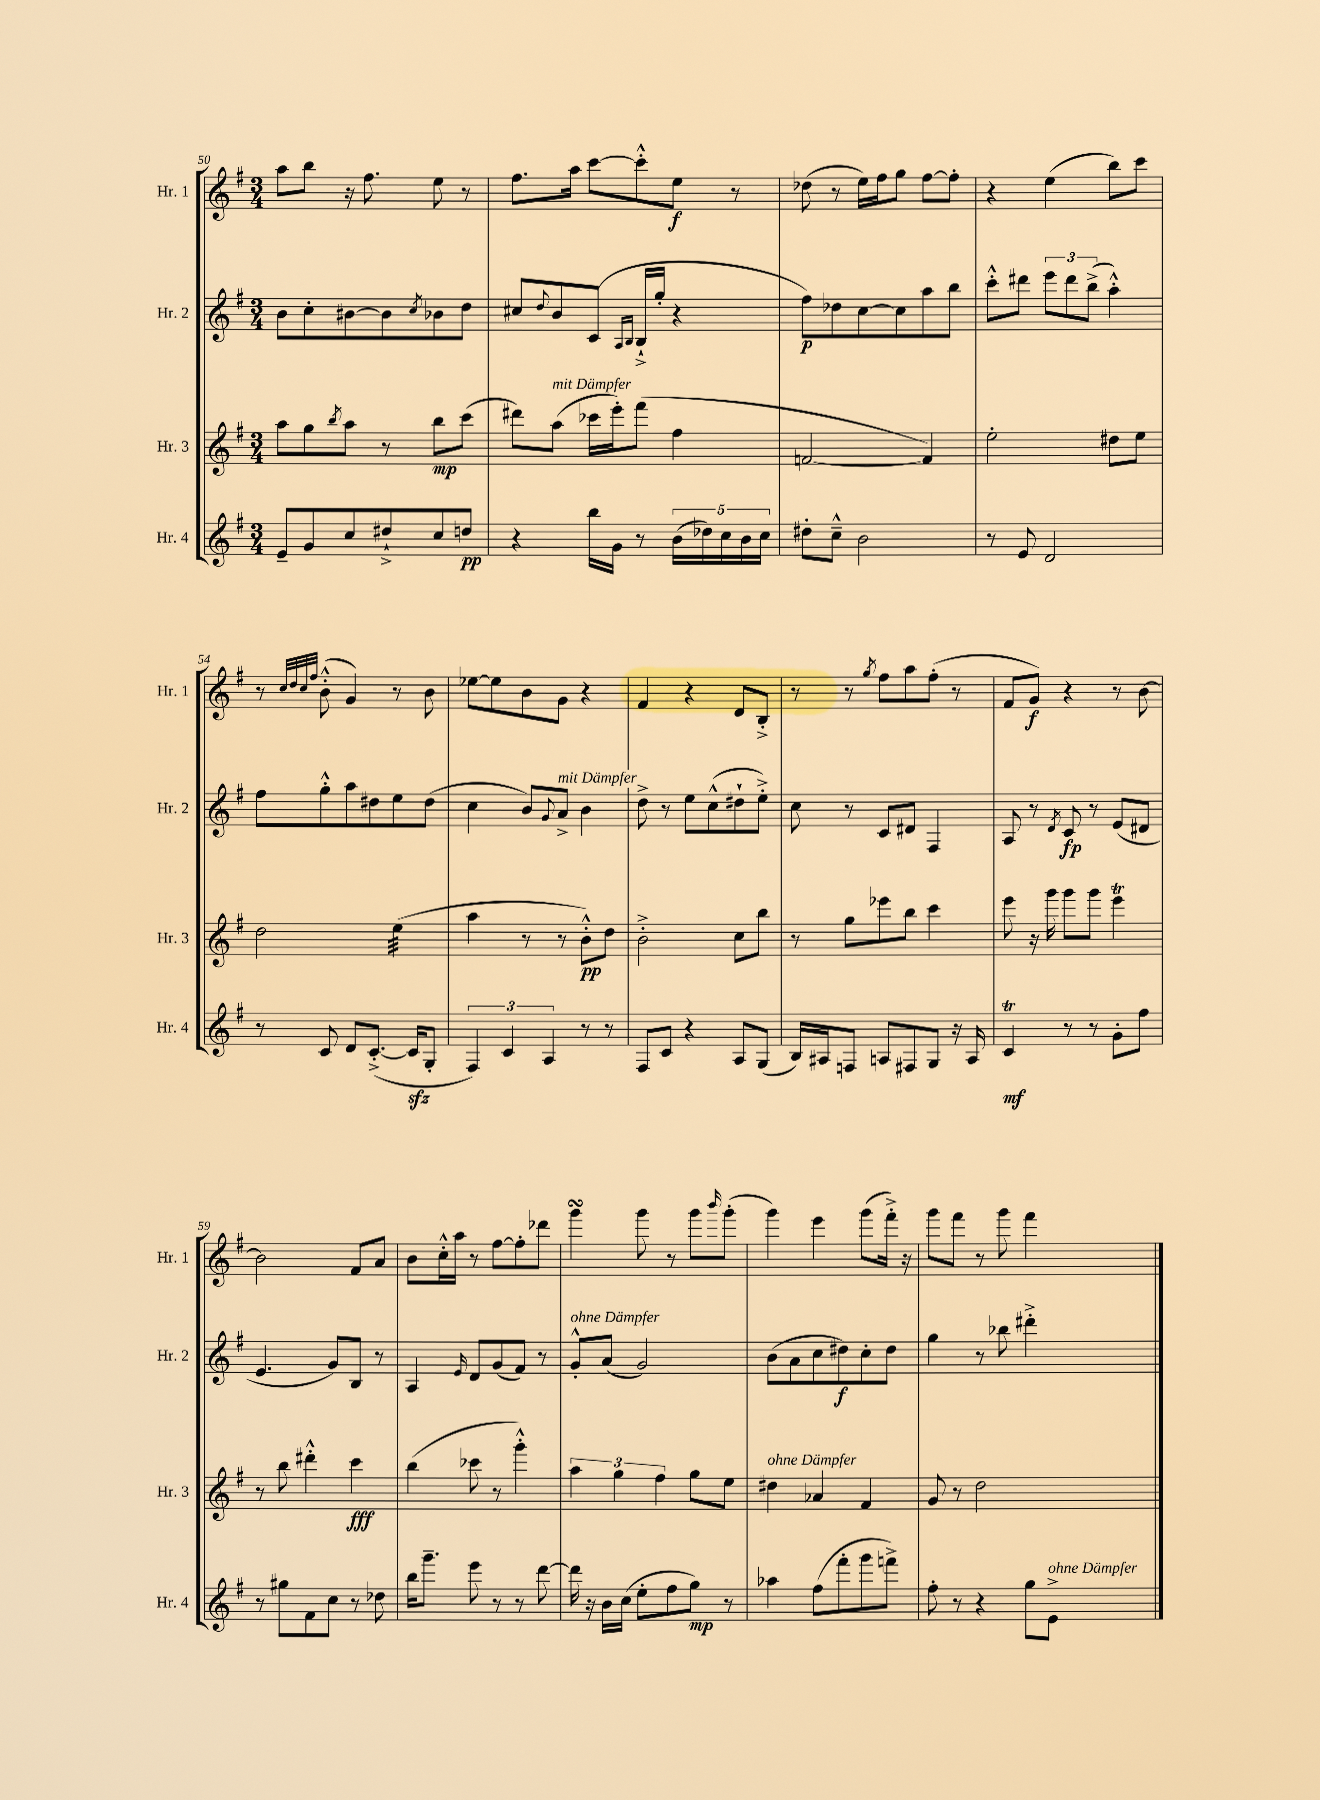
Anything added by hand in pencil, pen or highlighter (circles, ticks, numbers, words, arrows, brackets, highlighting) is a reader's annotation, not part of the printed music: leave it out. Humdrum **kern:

**kern	**kern	**kern	**kern
*staff4	*staff3	*staff2	*staff1
*clefG2	*clefG2	*clefG2	*clefG2
*k[f#]	*k[f#]	*k[f#]	*k[f#]
*M3/4	*M3/4	*M3/4	*M3/4
8e~/L	8aa\L	8b\L	8aa\L
8g/	8gg\	8cc'\	8bb\J
.	8qbb/	.	.
8cc/	8aa\J	[8b#\	16r
.	.	.	8.ff#\
8dd#`^/	8r	8b#\]	.
.	.	8qcc/	.
8cc/	8bb\L	8b-\	8ee\
8dd/J	(8ccc\J	8dd\J	8r
=	=	=	=
4r	8ddd#\L)	8cc#/L	8.ff#\L
.	.	8qqdd/	.
.	(8aa\J	8b/	.
.	.	.	16aa\Jk
16bb\LL	16ccc-\LL	(8c/J	[8ccc\L
16g\JJ	16eee'\J)	.	.
.	.	16qqA/LL	.
.	.	16qqB/JJ	.
8r	(8fff#\J	16B`^/LL	8ccc'^^\]
.	.	16gg'/JJ	.
(20b\LL	4ff#\	4r	8ee\J
20dd-\)	.	.	.
20cc\	.	.	.
.	.	.	8r
20b\	.	.	.
20cc\JJ	.	.	.
=	=	=	=
8dd#'\L	[2f/	8ff#\L)	(8dd-\
8cc~^^\J	.	8dd-\	8r
2b\	.	[8cc\	16ee\LL)
.	.	.	16ff#\J
.	.	8cc\]	8gg\J
.	4f/])	8aa\	[8ff#\L
.	.	8bb\J	8ff#'\]J
=	=	=	=
8r	2ee'\	8ccc'^^\L	4r
8e/	.	8ddd#\J	.
2d/	.	12eee\L	(4ee\
.	.	12ddd#\	.
.	.	(12bb^\J	.
.	8dd#\L	4aa'^^\)	8bb\L)
.	8ee\J	.	8ccc\J
=	=	=	=
8r	2dd\	8ff#\L	8r
.	.	.	32qqcc/LLL
.	.	.	32qqdd/
.	.	.	32qqcc/
.	.	.	32qqff#/JJJ
8c/	.	8gg'^^\	(8b'^^\
8d/L	.	8aa\	4g/)
([8.c'^/J	.	8dd#\	.
.	(4ee\	8ee\	8r
16c/]LK	.	.	.
8G'/J	.	(8dd#\J	8b\
=	=	=	=
6F#/)	4aa\	4cc\	[8ee-\L
.	.	.	8ee-\]
6c/	.	.	.
.	8r	8b/L)	8b\
6A/	.	.	.
.	.	8qqg/	.
.	8r	8a^/J	8g\J
8r	8b'^^\L)	4b\	4r
8r	8dd\J	.	.
=	=	=	=
8F#/L	2b'^\	8dd^\	4f#/
8c/J	.	8r	.
4r	.	8ee\L	4r
.	.	(8cc^^\	.
8A/L	8cc\L	8dd#`\	8d/L
(8G/J	8bb\J	8ee'^\J)	8B'^/J
=	=	=	=
16B/LL)	8r	8cc\	8r
16A#/J	.	.	.
8F/J	8gg\L	8r	8r
.	.	.	8qgg/
8A/L	8eee-\	8c/L	8ff#\L
8F#/	8bb\J	8d#/J	8aa\
8G/J	4ccc\	4F#/	(8ff#'\J
16r	.	.	8r
16A/	.	.	.
=	=	=	=
4c/	8eee\	8A/	8f#/L
.	16r	8r	8g/J)
.	16ggg\	.	.
.	.	8qd/	.
8r	8ggg\L	8c/	4r
8r	8ggg\J	8r	.
8g'\L	4eee\	(8e/L	8r
8ff#\J	.	8d#/J	[8b\
=	=	=	=
8r	8r	4.e/	2b\]
8gg#\L	8bb\	.	.
8f#\	4ddd#'^^\	.	.
8cc\J	.	8g/L)	.
8r	4ccc\	8B/J	8f#/L
8dd-\	.	8r	8a/J
=	=	=	=
16bb\LK	(4bb\	4A/	8b\L
8.ggg~\J	.	.	.
.	.	.	16cc'^^\L
.	.	.	16aa\JJ
.	.	16qqe/	.
8eee\	8ccc-\	8d/L	8r
8r	8r	(8g/	[8ff#\L
8r	4ggg'^^\)	8f#/J)	8ff#'\]
[8ddd\	.	8r	8ddd-\J
=	=	=	=
16ddd\]	6aa\	8g'^^/L	4ggg\
16r	.	.	.
16b\LL	.	(8a/J	.
.	6gg\	.	.
(16cc\JJ	.	.	.
8ee'\L	.	2g/)	8ggg\
.	6ff#\	.	.
8ff#\	.	.	8r
8gg\J)	8gg\L	.	8ggg\L
.	.	.	16qqbbb/
8r	8ee\J	.	(8ggg'\J
=	=	=	=
4aa-\	4dd#\	(8b\L	4ggg\)
.	.	8a\	.
(8ff#\L	4a-/	8cc\	4eee\
8fff#'\	.	8dd#\)	.
8ggg\	4f#/	8cc'\	(8ggg\L
8fff^\J)	.	8dd#\J	16fff#'^\Jk)
.	.	.	16r
=	=	=	=
8ff#'\	8g/	4gg\	8ggg\L
8r	8r	.	8fff#\J
4r	2dd\	8r	8r
.	.	8bb-\	8ggg\
8gg\L	.	4ddd#'^\	4fff#\
8e^\J	.	.	.
==	==	==	==
*-	*-	*-	*-
